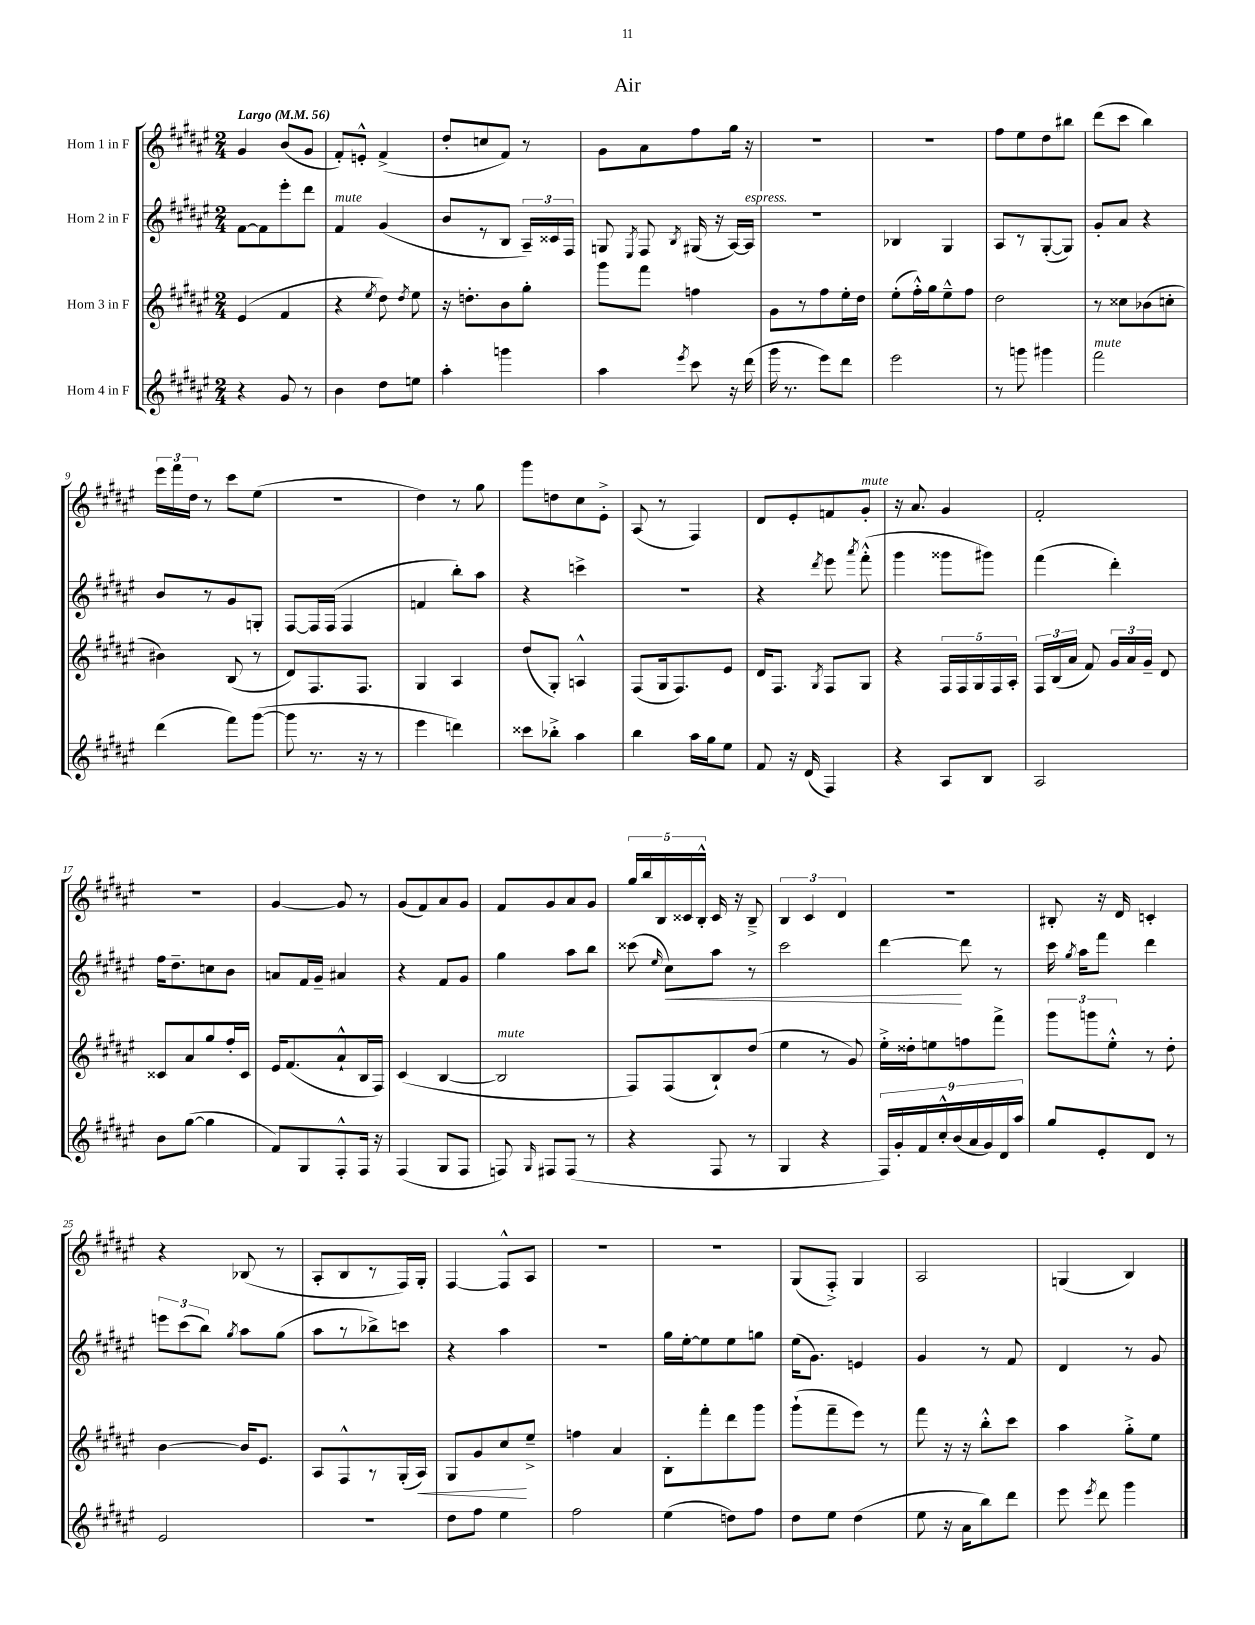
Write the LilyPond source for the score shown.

\header { title = "Air" }
<<
\new StaffGroup <<
\new Staff = "s0" \with { instrumentName = "Horn 1 in F" } {
    \clef treble \key fis \major \numericTimeSignature \time 2/4 \tempo "Largo" 4 = 56
    \autoBeamOff gis'4 b'8[( gis'8] |
    fis'8[-.) e'8]-.-^ fis'4->( |
    dis''8[-. c''8 fis'8]) r8 |
    gis'8[ ais'8 fis''8 gis''16] r16 |
    R2 |
    R2 |
    fis''8[ eis''8 dis''8 bis''8] |
    dis'''8[( cis'''8] b''4) |
    \tuplet 3/2 { eis'''16[ fis'''16 dis''16] } r8 cis'''8[ eis''8]( |
    R2 |
    dis''4) r8 gis''8 |
    gis'''8[ d''8 cis''8 eis'8]-.-> |
    ais8( r8 fis4) |
    dis'8[ eis'8-. f'8 gis'8]-.^\markup { \italic "mute" } |
    r16 ais'8. gis'4 |
    fis'2-. |
    R2 |
    gis'4~ gis'8 r8 |
    gis'8[( fis'8) ais'8 gis'8] |
    fis'8[ gis'8 ais'8 gis'8] |
    \tuplet 5/4 { gis''16[ b''16 b16 cisis'16 b16]-.-^ } cisis'16 r16 b8---> |
    \tuplet 3/2 { b4 cis'4 dis'4 } |
    r2 |
    bis8-. r16 dis'16 c'4-. |
    r4 bes8( r8 |
    ais8[-. b8 r8 fis16) gis16]-. |
    fis4~ fis8[-^ ais8] |
    r2 |
    R2 |
    gis8[( fis8]-.->) gis4 |
    ais2 |
    g4( b4) \bar "|." |
}
\new Staff = "s1" \with { instrumentName = "Horn 2 in F" } {
    \clef treble \key fis \major \numericTimeSignature \time 2/4
    \autoBeamOff fis'8[~ fis'8 eis'''8-. dis'''8] |
    fis'4^\markup { \italic "mute" } gis'4( |
    b'8[ r8 b8] \tuplet 3/2 { ais16[--) cisis'16 fis16] } |
    g8 \acciaccatura { eis8 } fis8 \acciaccatura { b8 } gis16( r16 ais16[~) ais16]^\markup { \italic "espress." } |
    r2 |
    bes4 gis4 |
    ais8[ r8 gis8~-.( gis8]) |
    gis'8[-. ais'8] r4 |
    b'8[ r8 gis'8 g8]-. |
    fis8[~ fis16 fis16]( fis4 |
    f'4 b''8[-.) ais''8] |
    r4 c'''4-> |
    R2 |
    r4 \acciaccatura { dis'''8 } eis'''8 \acciaccatura { ais'''8 } fis'''8-.-^( |
    gis'''4 gisis'''8[ gis'''8]) |
    fis'''4( dis'''4-.) |
    fis''16[ dis''8.-- c''8 b'8] |
    a'8[ fis'16 gis'16]-- ais'4 |
    r4 fis'8[ gis'8] |
    gis''4 ais''8[ b''8] |
    cisis'''8( \grace { eis''16 } cis''8[\<) ais''8] r8 |
    cis'''2 |
    dis'''4~\! dis'''8 r8 |
    cis'''16 \acciaccatura { gis''8 } ais''16[ fis'''8] dis'''4 |
    \tuplet 3/2 { e'''8[ cis'''8( b''8]) } \acciaccatura { gis''8 } ais''8[ gis''8]( |
    ais''8[ r8 bes''8->) c'''8] |
    r4 ais''4 |
    R2 |
    gis''16[ eis''16~-. eis''8 eis''8 g''8] |
    eis''16[( gis'8.]) e'4 |
    gis'4 r8 fis'8 |
    dis'4 r8 gis'8 \bar "|." |
}
\new Staff = "s2" \with { instrumentName = "Horn 3 in F" } {
    \clef treble \key fis \major \numericTimeSignature \time 2/4
    \autoBeamOff eis'4( fis'4 |
    r4 \acciaccatura { eis''8 } dis''8) \acciaccatura { dis''8 } eis''8 |
    r16 d''8.[-. b'8 gis''8]-. |
    gis'''8[ fis'''8] f''4 |
    gis'8[ r8 fis''8 eis''16-. dis''16] |
    eis''8[-.( fis''16-.-^) gis''16 eis''8---^ fis''8] |
    dis''2 |
    r8 cisis''8[ bes'8( c''8]-. |
    bis'4) b8( r8 |
    dis'8[) fis8. fis8.] |
    gis4 ais4 |
    dis''8[( gis8]-.) a4-^ |
    fis8[( gis16 fis8.) eis'8] |
    dis'16[ fis8.] \acciaccatura { gis8 } fis8[ gis8] |
    r4 \tuplet 5/4 { fis16[ fis16 gis16 fis16 ais16]-. } |
    \tuplet 3/2 { fis16[ b16( ais'16] } fis'8) \tuplet 3/2 { gis'16[ ais'16 gis'16]-- } dis'8 |
    cisis'8[ ais'8 gis''8 fis''16-. cisis'16] |
    eis'16[ fis'8.( ais'8-!-^ b16 fis16]) |
    cis'4( b4~ |
    b2^\markup { \italic "mute" } |
    fis8[) fis8( b8-!) dis''8]( |
    eis''4 r8 gis'8) |
    eis''16[-.-> disis''16-. e''8 f''8 fis'''8]-> |
    \tuplet 3/2 { gis'''8[ g'''8 eis''8]-.-^ } r8 dis''8-. |
    b'4~ b'16[ eis'8.] |
    ais8[ fis8-^ r8 gis16-.( ais16]\<) |
    gis8[ gis'8 cis''8\! eis''8]---> |
    f''4 ais'4 |
    b8[-. fis'''8-. dis'''8 gis'''8] |
    gis'''8[-!( fis'''8-- eis'''8]) r8 |
    fis'''8 r16 r16 b''8[-.-^ cis'''8] |
    ais''4 gis''8[-.-> eis''8] \bar "|." |
}
\new Staff = "s3" \with { instrumentName = "Horn 4 in F" } {
    \clef treble \key fis \major \numericTimeSignature \time 2/4
    \autoBeamOff r4 gis'8 r8 |
    b'4 dis''8[ e''8] |
    ais''4-. g'''4 |
    ais''4 \acciaccatura { eis'''8 } cis'''8 r16 dis'''16( |
    gis'''16 r8. eis'''8[) dis'''8] |
    eis'''2 |
    r8 g'''8 gis'''4 |
    fis'''2^\markup { \italic "mute" } |
    dis'''4( fis'''8[) gis'''8]~( |
    gis'''8 r8. r16 r8 |
    eis'''4 d'''4) |
    cisis'''8[ bes''8]-.-> ais''4 |
    b''4 ais''16[ gis''16 eis''8] |
    fis'8 r16 dis'16( fis4) |
    r4 ais8[ b8] |
    ais2 |
    b'8[ gis''8]~( gis''4 |
    fis'8[) gis8 fis8-.-^ fis16] r16 |
    fis4( gis8[ fis8] |
    f8) \grace { gis16 } fis8[ fis8]( r8 |
    r4 fis8 r8 |
    gis4 r4 |
    \tuplet 9/8 { fis16[) gis'16-. fis'16 cis''16-.-^ b'16( ais'16 gis'16) dis'16 ais''16] } |
    gis''8[ eis'8-. dis'8] r8 |
    eis'2 |
    r2 |
    dis''8[ fis''8] eis''4 |
    fis''2 |
    eis''4( d''8[) fis''8] |
    dis''8[ eis''8] dis''4( |
    eis''8 r16 ais'16[ b''8) dis'''8] |
    eis'''8 \acciaccatura { eis'''8 } dis'''8 gis'''4 \bar "|." |
}
>>
>>
